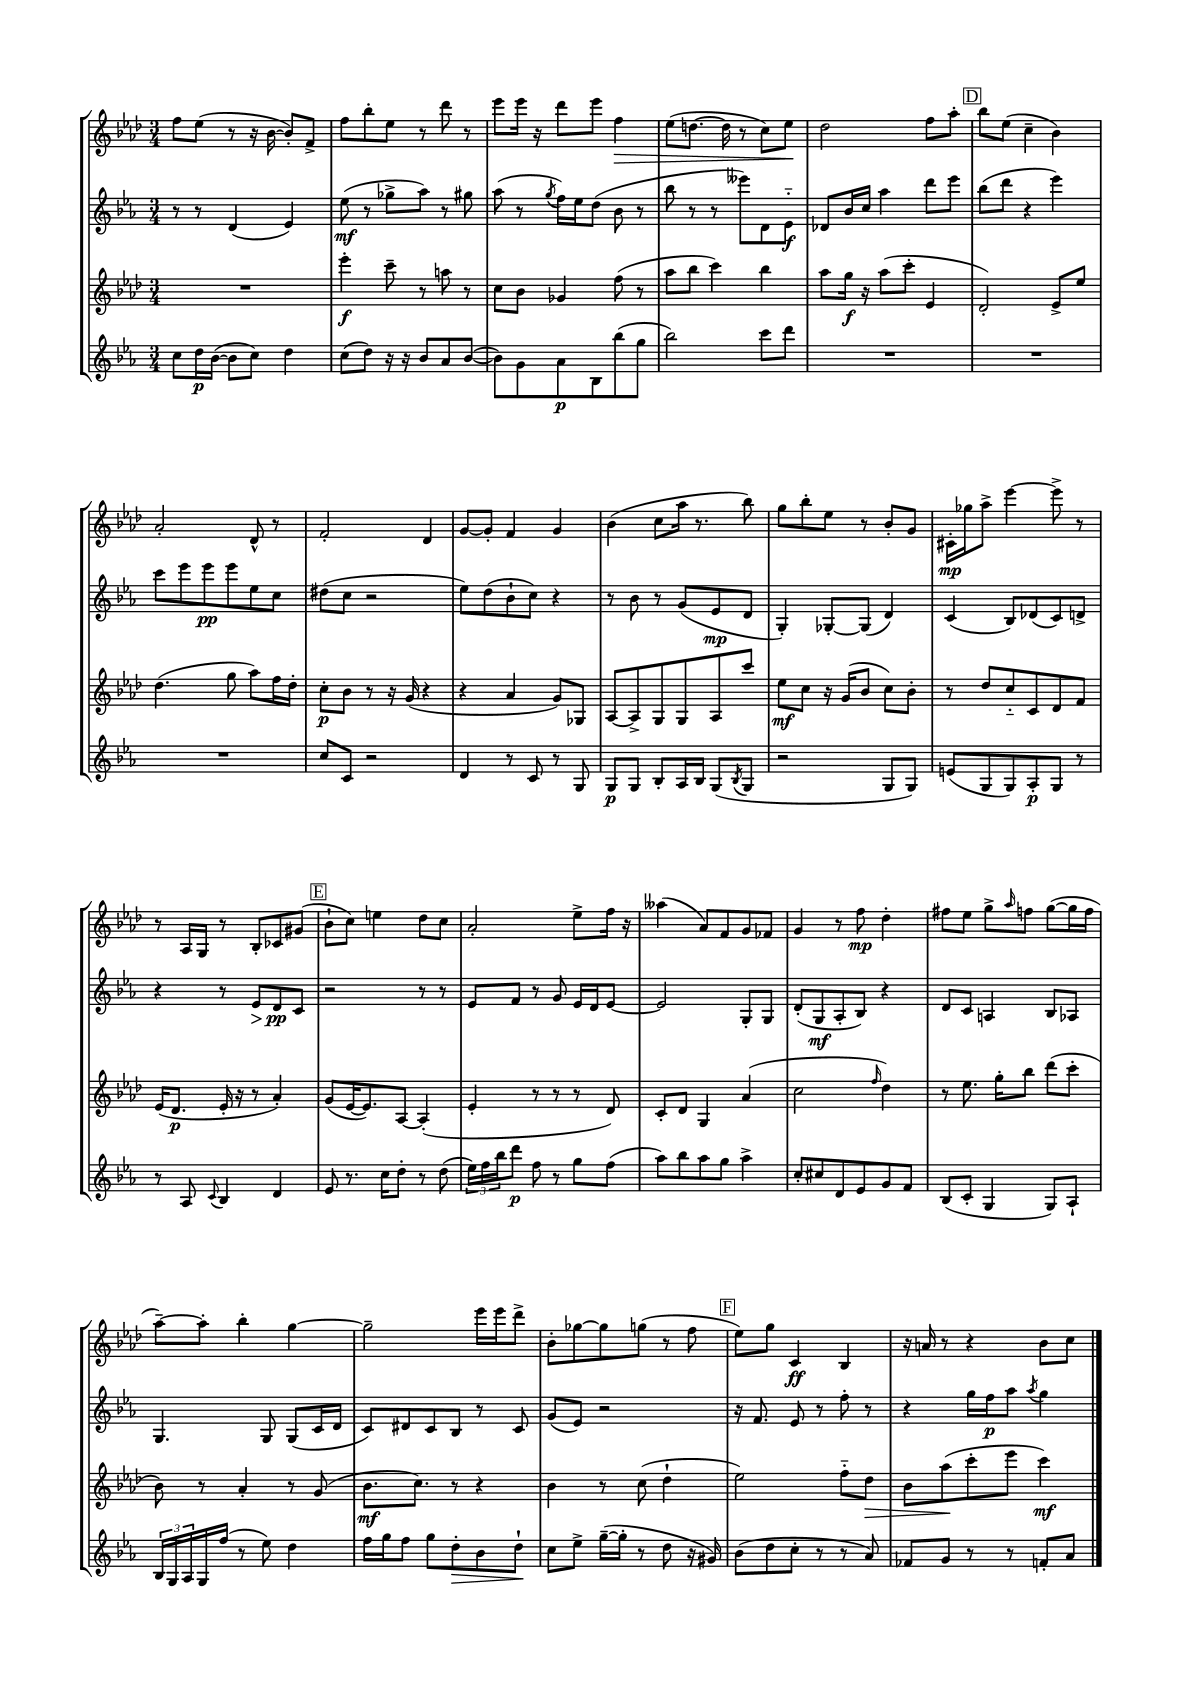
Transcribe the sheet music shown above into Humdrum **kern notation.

**kern	**dynam	**kern	**dynam	**kern	**dynam	**kern	**dynam
*part4	*part4	*part3	*part3	*part2	*part2	*part1	*part1
*staff4	*staff4	*staff3	*staff3	*staff2	*staff2	*staff1	*staff1
*clefG2	*	*clefG2	*	*clefG2	*	*clefG2	*
*k[b-e-a-]	*	*k[b-e-a-d-]	*	*k[b-e-a-]	*	*k[b-e-a-d-]	*
*M3/4	*	*M3/4	*	*M3/4	*	*M3/4	*
=101	=101	=101	=101	=101	=101	=101	=101
8cc\L	.	2.r	.	8r	.	8ff\L	.
16dd\L	p	.	.	8r	.	(8ee-\J	.
([16b-\JJ	.	.	.	.	.	.	.
8b-\L]	.	.	.	(4d/	.	8r	.
8cc\J)	.	.	.	.	.	16r	.
.	.	.	.	.	.	[16b-\	.
4dd\	.	.	.	4e-/)	.	8b-'/L])	.
.	.	.	.	.	.	8f^/J	.
=102	=102	=102	=102	=102	=102	=102	=102
(8cc\L	.	4eee-'\	f	(8ee-\	mf	8ff\L	.
8dd\J)	.	.	.	8r	.	8bb-'\	.
16r	.	8ccc~\	.	8gg-X^\L	.	8ee-\J	.
16r	.	.	.	.	.	.	.
8b-/L	.	8r	.	8aa-\J)	.	8r	.
8a-/	.	8aan\	.	8r	.	8ddd-\	.
([8b-/J	.	8r	.	8gg#X\	.	8r	.
=103	=103	=103	=103	=103	=103	=103	=103
8b-\L])	.	8cc\L	.	(8aa-\	.	8eee-\L	.
8g\	.	8b-\J	.	8r	.	16eee-\Jk	.
.	.	.	.	.	.	16r	.
.	.	.	.	8qgg/	.	.	.
8a-\	p	4g-X/	.	16ff\LL)	.	8ddd-\L	.
.	.	.	.	16ee-\J	.	.	.
8B-\	.	.	.	(8dd\J	.	8eee-\J	.
!	!	!	!	!	!	!	!LO:HP:b
(8bb-\	.	(8ff\	.	8b-\	.	4ff\	>
8gg\J	.	8r	.	8r	.	.	.
=104	=104	=104	=104	=104	=104	=104	=104
2bb-\)	.	8aa-\L	.	8bb-\	.	(8ee-\L	.
.	.	8bb-\J	.	8r	.	[8.ddn\J	.
.	.	4ccc\)	.	8r	.	.	.
.	.	.	.	.	.	16dd\]	.
.	.	.	.	8eee--X\L)	.	8r	.
8ccc\L	.	4bb-\	.	8d\	.	8cc\L)	.
8ddd\J	.	.	.	8e-\J	f	8ee-\J	.
.	.	.	.	.	.	.	]
=105	=105	=105	=105	=105	=105	=105	=105
2.r	.	8aa-\L	.	8d-X/L	.	2dd-\	.
.	.	16gg\Jk	f	16b-/L	.	.	.
.	.	16r	.	16cc/JJ	.	.	.
.	.	(8aa-\L	.	4aa-\	.	.	.
.	.	8ccc'\J	.	.	.	.	.
.	.	4e-/	.	8ddd\L	.	8ff\L	.
.	.	.	.	8eee-\J	.	8aa-'\J	.
!!LO:REH:place=s1:t=D
=106	=106	=106	=106	=106	=106	=106	=106
2.r	.	2d-'/)	.	(8bb-\L	.	8bb-\L	.
.	.	.	.	8ddd\J	.	(8ee-\J	.
.	.	.	.	4r	.	4cc~\	.
.	.	8e-^/L	.	4eee-\)	.	4b-\)	.
.	.	8ee-/J	.	.	.	.	.
!!LO:LB:g=z
=107	=107	=107	=107	=107	=107	=107	=107
2.r	.	(4.dd-\	.	8ccc\L	.	2a-'/	.
.	.	.	.	8eee-\	.	.	.
.	.	.	.	8eee-\	pp	.	.
.	.	8gg\	.	8eee-\	.	.	.
.	.	8aa-\L)	.	8ee-\	.	8d-^^/	.
.	.	16ff\L	.	8cc\J	.	8r	.
.	.	16dd-'\JJ	.	.	.	.	.
=108	=108	=108	=108	=108	=108	=108	=108
8cc/L	.	8cc'\L	p	(8dd#X\L	.	2f'/	.
8c/J	.	8b-\J	.	8cc\J	.	.	.
2r	.	8r	.	2r	.	.	.
.	.	16r	.	.	.	.	.
.	.	(16g/	.	.	.	.	.
.	.	4r	.	.	.	4d-/	.
=109	=109	=109	=109	=109	=109	=109	=109
4d/	.	4r	.	8ee-\L)	.	[8g/L	.
.	.	.	.	(8dd\	.	8g'/J]	.
8r	.	4a-/	.	8b-`\	.	4f/	.
8c/	.	.	.	8cc\J)	.	.	.
8r	.	8g/L)	.	4r	.	4g/	.
8G/	.	8G-X/J	.	.	.	.	.
=110	=110	=110	=110	=110	=110	=110	=110
8G/L	p	[8A-/L	.	8r	.	(4b-\	.
8G/J	.	8A-^/]	.	8b-\	.	.	.
8B-'/L	.	8G/	.	8r	.	8cc\L	.
16A-/L	.	8G/	.	(8g/L	.	16aa-\Jk	.
16B-/JJ	.	.	.	.	.	8.r	.
(8G/L	.	8A-/	.	8e-/	mp	.	.
8qB-/	.	.	.	.	.	.	.
8G/J	.	8ccc/J	.	8d/J	.	8bb-\)	.
=111	=111	=111	=111	=111	=111	=111	=111
2r	.	8ee-\L	mf	4G'/)	.	8gg\L	.
.	.	8cc\J	.	.	.	8bb-'\	.
.	.	16r	.	[8G-X'/L	.	8ee-\J	.
.	.	(16g/KL	.	.	.	.	.
.	.	8b-/J	.	(8G-/J]	.	8r	.
8G/L	.	8cc\L)	.	4d/)	.	8b-'/L	.
8G/J)	.	8b-'\J	.	.	.	8g/J	.
=112	=112	=112	=112	=112	=112	=112	=112
(8en/L	.	8r	.	(4c/	.	16c#X'\LL	mp
.	.	.	.	.	.	16gg-X\J	.
8G/	.	8dd-/L	.	.	.	8aa-^\J	.
8G/)	.	8cc/	.	8B-/L)	.	[4eee-\	.
8A-'/	p	8c/	.	(8d-X/	.	.	.
8G/J	.	8d-/	.	8c/)	.	8eee-^\]	.
8r	.	8f/J	.	8dn^/J	.	8r	.
!!LO:LB:g=z
=113	=113	=113	=113	=113	=113	=113	=113
8r	.	(16e-/KL	.	4r	.	8r	.
.	.	8.d-/J	p	.	.	.	.
8A-/	.	.	.	.	.	16A-/LL	.
.	.	.	.	.	.	16G/JJ	.
8qqc/	.	.	.	.	.	.	.
4B-/	.	16e-'/	.	8r	.	8r	.
.	.	16r	.	.	.	.	.
!	!	!	!	!	!LO:HP:b	!	!
.	.	8r	.	8e-/L	>	8B-'/L	.
4d/	.	4a-'/)	.	8d/	pp	8c-X/	.
.	.	.	.	8c/J	]	(8g#X/J	.
!!LO:REH:place=s1:t=E
=114	=114	=114	=114	=114	=114	=114	=114
8e-/	.	(8g/L	.	2r	.	8b-`\L	.
8.r	.	[16e-/K	.	.	.	8cc\J)	.
.	.	8.e-/])	.	.	.	.	.
.	.	.	.	.	.	4een\	.
16cc\KL	.	.	.	.	.	.	.
8dd'\J	.	[8A-/J	.	.	.	.	.
8r	.	(4A-'/]	.	8r	.	8dd-\L	.
(8dd\	.	.	.	8r	.	8cc\J	.
=115	=115	=115	=115	=115	=115	=115	=115
24ee-\LL)	.	4e-'/	.	8e-/L	.	2a-'/	.
24ff\	.	.	.	.	.	.	.
24bb-\J	.	.	.	.	.	.	.
8ddd\J	p	.	.	8f/J	.	.	.
8ff\	.	8r	.	8r	.	.	.
8r	.	8r	.	8g/	.	.	.
8gg\L	.	8r	.	16e-/LL	.	8ee-^\L	.
.	.	.	.	16d/J	.	.	.
(8ff\J	.	8d-/)	.	[8e-/J	.	16ff\Jk	.
.	.	.	.	.	.	16r	.
=116	=116	=116	=116	=116	=116	=116	=116
8aa-\L)	.	8c'/L	.	2e-/]	.	(4aa--X\	.
8bb-\	.	8d-/J	.	.	.	.	.
8aa-\	.	4G/	.	.	.	8a-/L)	.
8gg\J	.	.	.	.	.	8f/	.
4aa-^\	.	(4a-/	.	8G'/L	.	8g/	.
.	.	.	.	8G/J	.	8f-X/J	.
=117	=117	=117	=117	=117	=117	=117	=117
8cc'/L	.	2cc\	.	(8d'/L	.	4g/	.
8cc#X/	.	.	.	8G/	mf	.	.
8d/	.	.	.	8A-'/	.	8r	.
8e-/	.	.	.	8B-/J)	.	8ff\	mp
.	.	16qqff/	.	.	.	.	.
8g/	.	4dd-\)	.	4r	.	4dd-'\	.
8f/J	.	.	.	.	.	.	.
=118	=118	=118	=118	=118	=118	=118	=118
(8B-/L	.	8r	.	8d/L	.	8ff#X\L	.
8c'/J	.	8.ee-\	.	8c/J	.	8ee-\J	.
4G/	.	.	.	4An/	.	8gg^\L	.
.	.	16gg'\KL	.	.	.	.	.
.	.	.	.	.	.	16qqaa-/	.
.	.	8bb-\J	.	.	.	8ffn\J	.
8G/L)	.	(8ddd-\L	.	8B-/L	.	([8gg\L	.
8A-`/J	.	8ccc'\J	.	8A-X/J	.	16gg\L]	.
.	.	.	.	.	.	16ff\JJ	.
!!LO:LB:g=z
=119	=119	=119	=119	=119	=119	=119	=119
24B-/LL	.	8b-\)	.	4.G/	.	[8aa-~\L)	.
24G/	.	.	.	.	.	.	.
24A-/	.	.	.	.	.	.	.
16G/	.	8r	.	.	.	8aa-'\J]	.
(16ff/JJ	.	.	.	.	.	.	.
8r	.	4a-'/	.	.	.	4bb-'\	.
8ee-\)	.	.	.	8G/	.	.	.
4dd\	.	8r	.	(8G/L	.	[4gg\	.
.	.	(8g/	.	16c/L	.	.	.
.	.	.	.	16d/JJ	.	.	.
=120	=120	=120	=120	=120	=120	=120	=120
16ff\LL	.	8.b-\L	mf	8c/L)	.	2gg~\]	.
16gg\J	.	.	.	.	.	.	.
8ff\J	.	.	.	8d#X/	.	.	.
.	.	8.cc\J)	.	.	.	.	.
8gg\L	.	.	.	8c/	.	.	.
!	!LO:HP:b	!	!	!	!	!	!
8dd'\	>	8r	.	8B-/J	.	.	.
8b-\	.	4r	.	8r	.	16eee-\LL	.
.	.	.	.	.	.	16eee-\J	.
8dd`\J	.	.	.	8c/	.	8ddd-^\J	.
.	]	.	.	.	.	.	.
=121	=121	=121	=121	=121	=121	=121	=121
8cc\L	.	4b-\	.	(8g/L	.	8b-'\L	.
8ee-^\J	.	.	.	8e-/J)	.	[8gg-X\	.
([16gg~\LL	.	8r	.	2r	.	8gg-\]	.
16gg'\JJ]	.	.	.	.	.	.	.
8r	.	(8cc\	.	.	.	(8ggn\J	.
8dd\	.	4dd-`\	.	.	.	8r	.
16r	.	.	.	.	.	8ff\	.
16g#X/)	.	.	.	.	.	.	.
!!LO:REH:place=s1:t=F
=122	=122	=122	=122	=122	=122	=122	=122
(8b-\L	.	2ee-\)	.	16r	.	8ee-\L)	.
.	.	.	.	8.f/	.	.	.
8dd\	.	.	.	.	.	8gg\J	.
8cc'\J	.	.	.	8e-/	.	4c/	ff
8r	.	.	.	8r	.	.	.
8r	.	8ff\L	.	8ff'\	.	4B-/	.
!	!	!	!LO:HP:b	!	!	!	!
8a-/)	.	8dd-\J	>	8r	.	.	.
=123	=123	=123	=123	=123	=123	=123	=123
8f-X/L	.	8b-\L	.	4r	.	16r	.
.	.	.	.	.	.	16an/	.
8g/J	.	(8aa-\	.	.	.	8r	.
8r	.	8ccc'\	]	16gg\LL	.	4r	.
.	.	.	.	16ff\J	p	.	.
8r	.	8eee-\J	.	8aa-\J	.	.	.
.	.	.	.	8qaa-/	.	.	.
8fn'/L	.	4ccc\)	mf	4gg\	.	8b-\L	.
8a-/J	.	.	.	.	.	8cc\J	.
==	==	==	==	==	==	==	==
*-	*-	*-	*-	*-	*-	*-	*-
